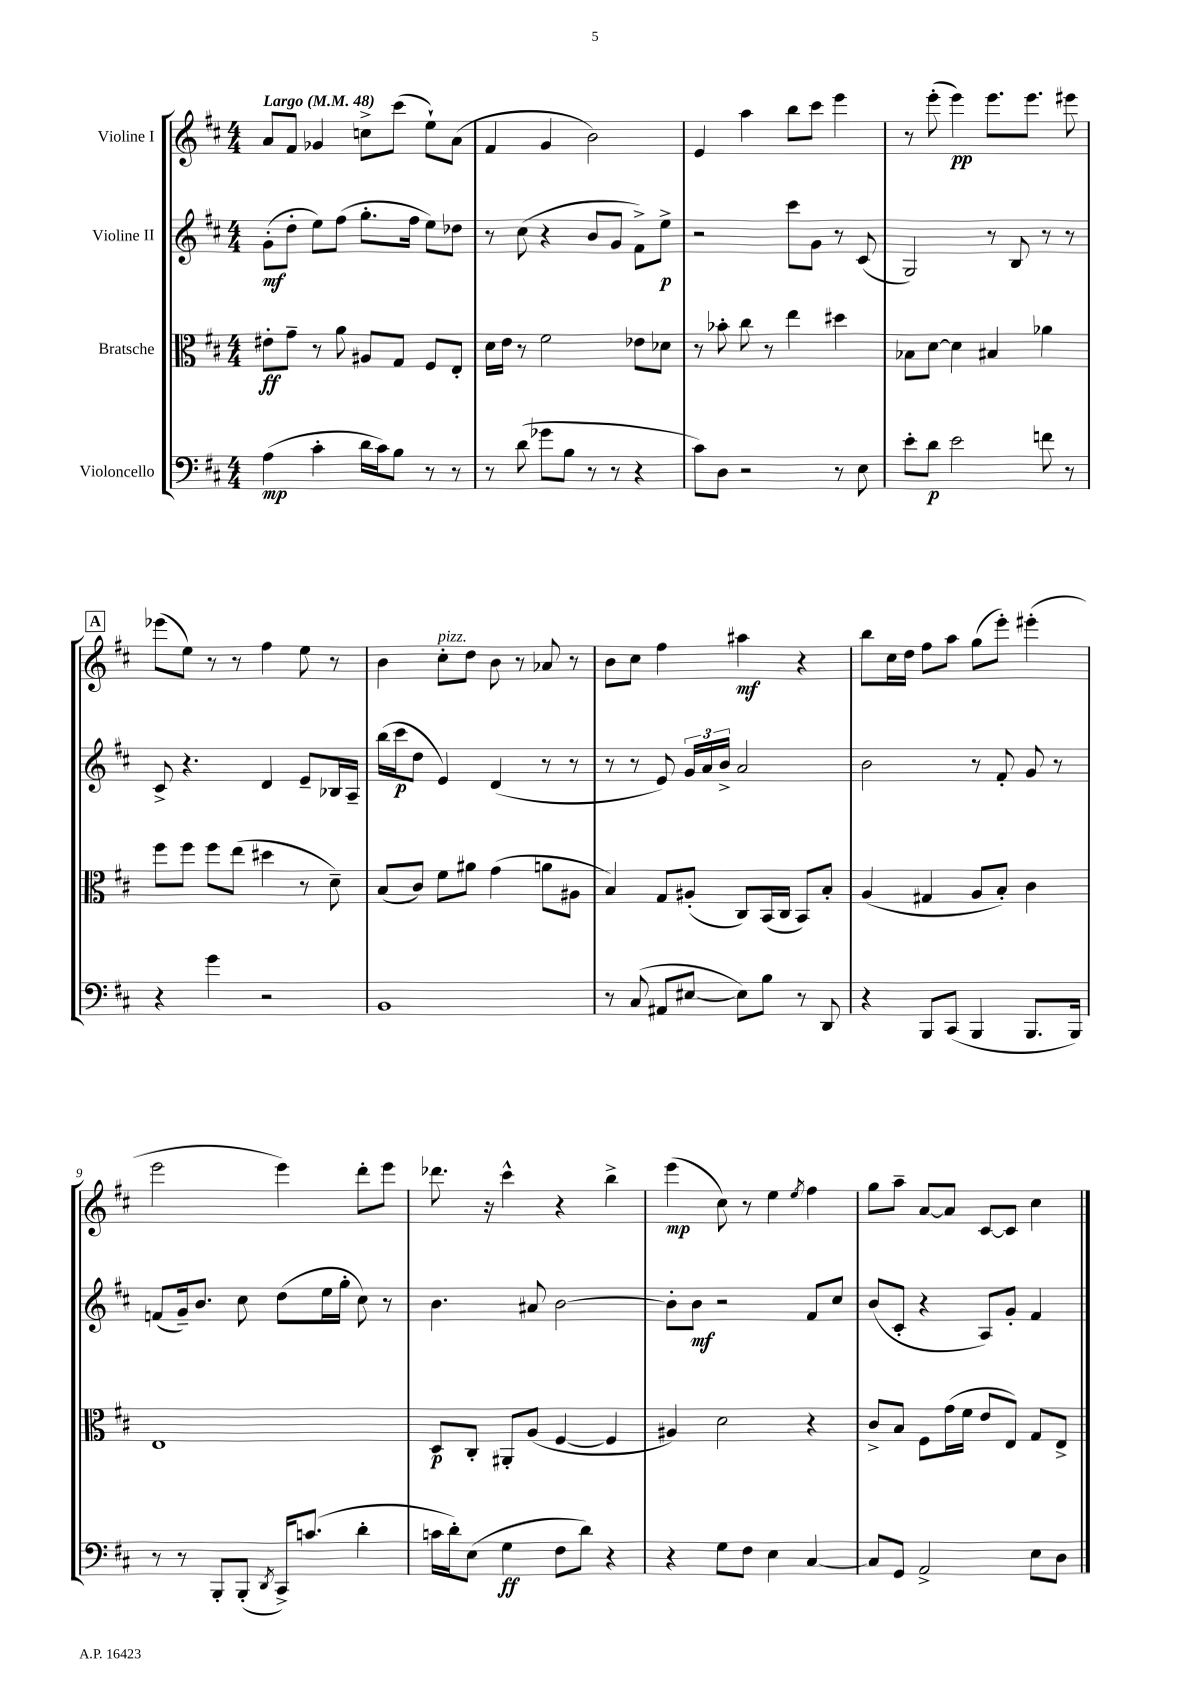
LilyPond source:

<<
\new StaffGroup <<
\new Staff = "s0" \with { instrumentName = "Violine I" } {
    \clef treble \key d \major \numericTimeSignature \time 4/4 \tempo "Largo" 4 = 48
    \autoBeamOff a'8[ fis'8] ges'4 c''8[-> cis'''8]( e''8[-!) a'8]( |
    fis'4 g'4 b'2) |
    e'4 a''4 b''8[ cis'''8] e'''4 |
    r8 e'''8-.( e'''4\pp) e'''8.[ e'''8.] eis'''8 |
    \mark \markup { \box "A" } ees'''8[( e''8]) r8 r8 fis''4 e''8 r8 |
    b'4 cis''8[-.^\markup { \italic "pizz." } d''8] b'8 r8 aes'8 r8 |
    b'8[ cis''8] fis''4 ais''4\mf r4 |
    b''8[ cis''16 d''16] fis''8[ a''8] g''8[( e'''8]-.) eis'''4-.( |
    e'''2 e'''4) d'''8[-. e'''8] |
    des'''8. r16 cis'''4-^ r4 b''4-> |
    e'''4\mp( cis''8) r8 e''4 \acciaccatura { e''8 } fis''4 |
    g''8[ a''8]-- a'8[~ a'8] cis'8[~ cis'8] cis''4 \bar "|." |
}
\new Staff = "s1" \with { instrumentName = "Violine II" } {
    \clef treble \key d \major \numericTimeSignature \time 4/4
    \autoBeamOff g'8[-.\mf( d''8]-. e''8[) fis''8]( g''8.[-. fis''16] e''8[) des''8] |
    r8 cis''8( r4 b'8[ g'8] fis'8[->) e''8]->\p |
    r2 cis'''8[ g'8] r8 cis'8( |
    g2) r8 b8 r8 r8 |
    \mark \markup { \box "A" } cis'8-> r4. d'4 e'8[-- bes16 a16]-- |
    b''16[( cis'''16\p d''8] e'4) d'4( r8 r8 |
    r8 r8 e'8) \tuplet 3/2 { g'16[ a'16 b'16]-> } a'2 |
    b'2 r8 fis'8-. g'8 r8 |
    f'8[( g'16--) b'8.] cis''8 d''8[( e''16 g''16]-. cis''8) r8 |
    b'4. ais'8 b'2~ |
    b'8[-. b'8]\mf r2 fis'8[ cis''8] |
    b'8[( cis'8]-. r4 a8[) g'8]-. fis'4 \bar "|." |
}
\new Staff = "s2" \with { instrumentName = "Bratsche" } {
    \clef alto \key d \major \numericTimeSignature \time 4/4
    \autoBeamOff eis'8[-.\ff g'8]-- r8 a'8 ais8[ g8] fis8[ e8]-. |
    d'16[ e'16] r8 fis'2 ees'8[ des'8] |
    r8 bes'8-. cis''8 r8 e''4 dis''4 |
    bes8[ d'8]~ d'4 bis4 aes'4 |
    \mark \markup { \box "A" } fis''8[ fis''8] fis''8[ e''8]( dis''4 r8 d'8--) |
    b8[( cis'8]) fis'8[ ais'8] g'4( a'8[ ais8] |
    b4) g8[ ais8]-.( cis8[) b,16( cis16] b,8[) b8]-. |
    a4( gis4 a8[ b8]-.) cis'4 |
    e1 |
    d8[\p cis8]-. ais,8[-. a8]( fis4~ fis4 |
    ais4) d'2 r4 |
    cis'8[-> b8] fis8[ g'16( fis'16] e'8[ e8]) g8[ e8]-> \bar "|." |
}
\new Staff = "s3" \with { instrumentName = "Violoncello" } {
    \clef bass \key d \major \numericTimeSignature \time 4/4
    \autoBeamOff a4\mp( cis'4-. d'16[ cis'16) b8] r8 r8 |
    r8 d'8( ges'8[ b8] r8 r8 r4 |
    cis'8[) d8] r2 r8 e8 |
    e'8[-. d'8]\p e'2 f'8 r8 |
    \mark \markup { \box "A" } r4 g'4 r2 |
    b,1 |
    r8 cis8( ais,8[ eis8]~ eis8[) b8] r8 d,8 |
    r4 b,,8[ cis,8]( b,,4 b,,8.[ b,,16]) |
    r8 r8 b,,8[-. b,,8]-.( \acciaccatura { d,8 } cis,16[->) c'8.]( d'4-. |
    c'16[ d'16-.) e8]( g4\ff fis8[ d'8]) r4 |
    r4 g8[ fis8] e4 cis4~ |
    cis8[ g,8] a,2-> e8[ d8] \bar "|." |
}
>>
>>
